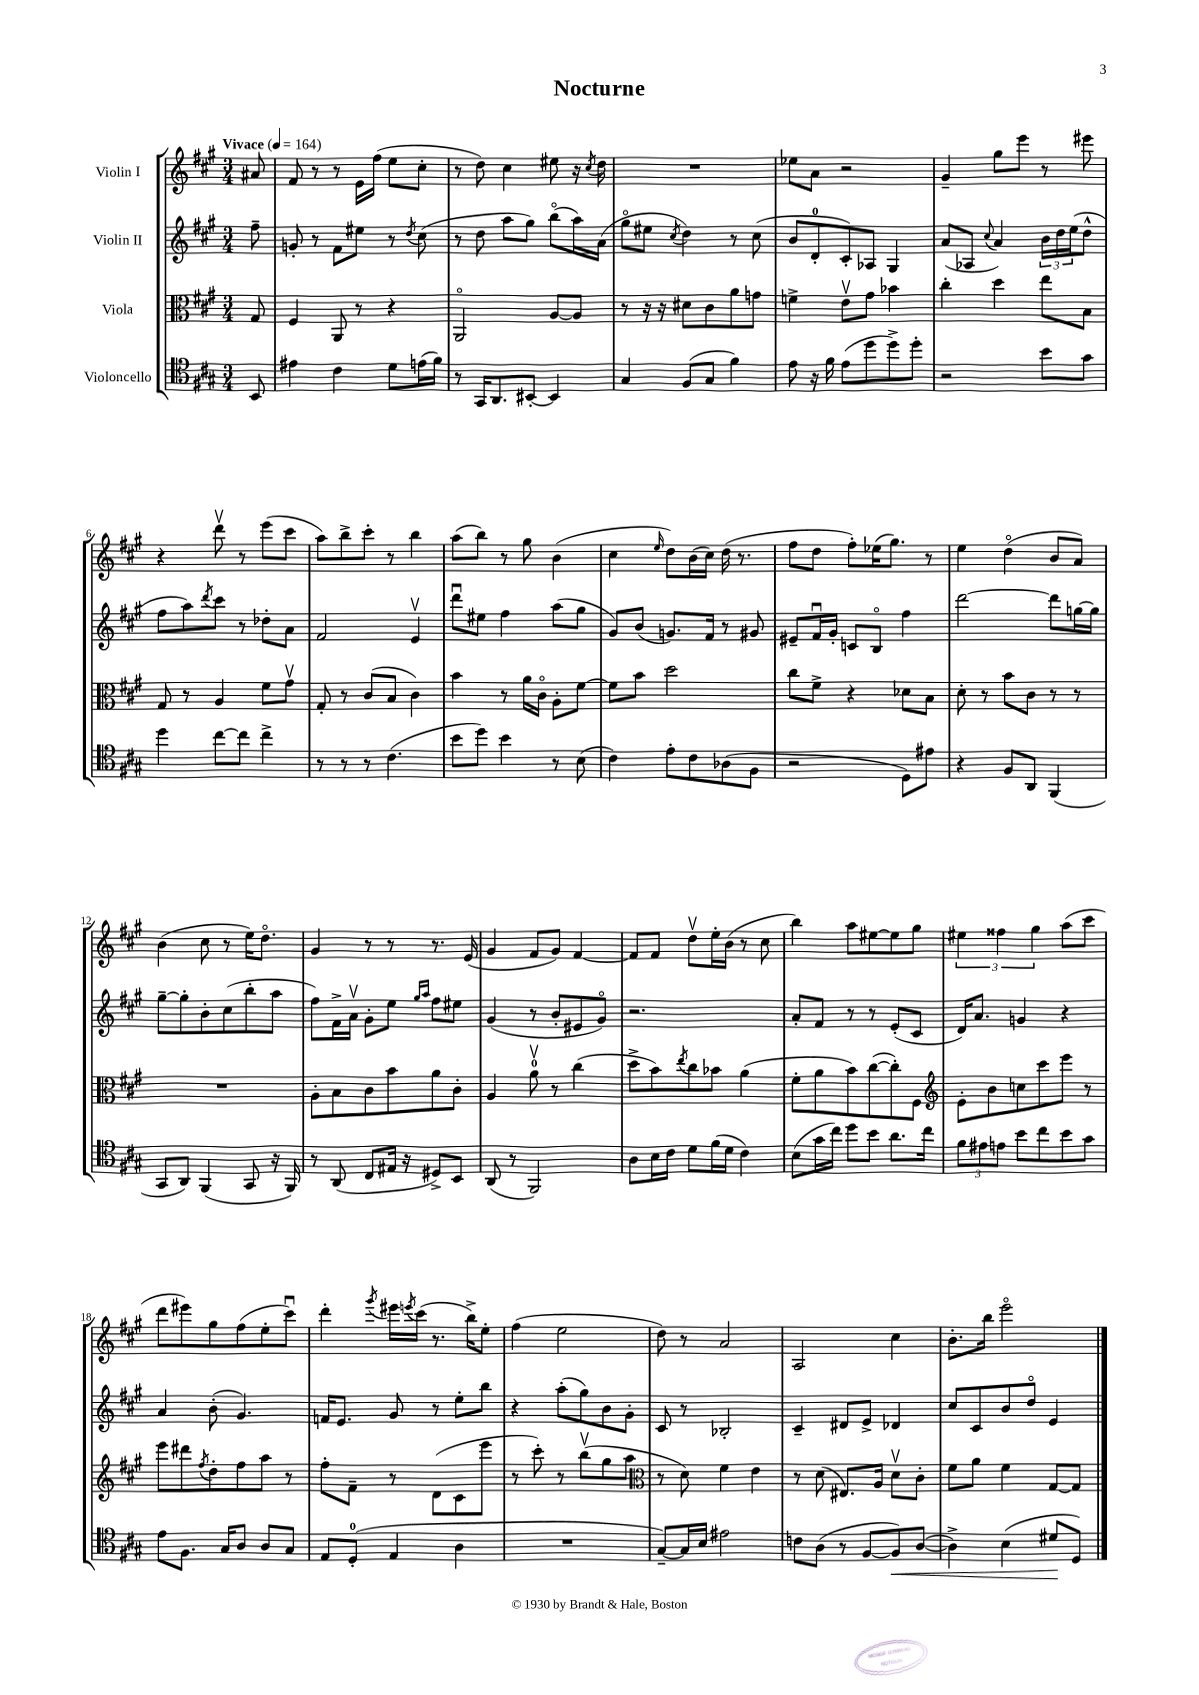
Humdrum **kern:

**kern	**kern	**kern	**kern
*staff4	*staff3	*staff2	*staff1
*clefC4	*clefC3	*clefG2	*clefG2
*k[f#c#g#]	*k[f#c#g#]	*k[f#c#g#]	*k[f#c#g#]
*M3/4	*M3/4	*M3/4	*M3/4
*MM164	*MM164	*MM164	*MM164
8BB	8G#	8ff#~	8a#
=	=	=	=
4e#	4F#	8g'	8f#
.	.	8r	8r
4c#	8AA	8f#	8r
.	8r	8ee#	16e
.	.	.	(16ff#
8d	4r	8r	8ee
.	.	8qdd	.
(16e	.	(8cc#	8cc#'
16f#)	.	.	.
=	=	=	=
8r	2AAo	8r	8r
16GG#	.	8dd	8dd)
8.AA	.	.	.
.	.	8aa	4cc#
[8BB#'	.	8gg#)	.
4BB#]	[8A	(8bbo	8ee#
.	8A]	16aa)	16r
.	.	.	8qcc#
.	.	(16a	16dd
=	=	=	=
4G#	8r	8gg#o	2.r
.	16r	8ee#	.
.	16r	.	.
.	.	8qcc#	.
(8F#	8d#	4dd)	.
8G#	8c#	.	.
4f#)	8a	8r	.
.	8g	(8cc#	.
=	=	=	=
8e	4f^	8b	8ee-
16r	.	8d'	8a
16f#	.	.	.
(8e	8ev	8c#')	2r
8dd	8g#	8A-	.
8dd^)	4b-	4G#	.
8dd'	.	.	.
=	=	=	=
2r	4cc#'	(8a	4g#~
.	.	8A-	.
.	.	8qqcc#	.
.	4dd	4a)	8gg#
.	.	.	8eee
8b	8ee	24b	8r
.	.	24dd	.
.	.	(24ee	.
8g#	8B	8dd^^	8eee#
=	=	=	=
4dd	8G#	8ff#	4r
.	8r	8aa)	.
.	.	8qddd	.
[8cc#	4A	8ccc#	8dddv
8cc#]	.	8r	8r
4cc#^	8f#	8dd-'	(8eee
.	8g#v	8a	8ccc#
=	=	=	=
8r	8G#'	2f#	8aa)
8r	8r	.	8bb^
8r	(8c#	.	8ccc#'
(4.c#	8B	.	8r
.	4c#)	4ev	4bb
=	=	=	=
8b	4b	8dddu	(8aa
8dd)	.	8ee#	8bb)
4b	8r	4ff#	8r
.	16a	.	8gg#
.	16c#o	.	.
8r	8A'	(8aa	(4b
(8B	[8f#	8gg#	.
=	=	=	=
4c#)	8f#]	8g#)	4cc#
.	8b	(8b	.
.	.	.	16qqee
8e'	2dd	8.g)	8dd)
8c#	.	.	(16b
.	.	16f#	16cc#)
(8A-	.	8r	(16dd
.	.	.	8.r
8F#	.	8g#	.
=	=	=	=
2r	8cc#	8e#~	8ff#
.	8f#^	16f#u	8dd
.	.	16g#'	.
.	4r	8c	8ff#')
.	.	8Bo	(16ee-
.	.	.	8.gg#)
8D)	8d-	4ff#	.
8e#	8B	.	8r
=	=	=	=
4r	8d'	[2ddd	4ee
.	8r	.	.
8F#	8b	.	(4ddo
8AA	8c#	.	.
(4FF#	8r	8ddd]	8b
.	8r	[16gg	8a)
.	.	16gg]	.
=	=	=	=
8GG#	2.r	[8gg#~	(4b
8AA)	.	8gg#']	.
(4FF#	.	8b'	8cc#
.	.	(8cc#	8r
8GG#	.	8bb'	16ee)
.	.	.	8.ddo
16r	.	8aa	.
16FF#)	.	.	.
=	=	=	=
8r	8A'	8ff#)	4g#
(8AA	8B	16f#^	.
.	.	16av	.
8C#	8c#	8g#'	8r
16E#	8b	8ee	8r
16r	.	.	.
.	.	16qqgg#	.
.	.	16qqaa	.
8D#^)	8a	8ff#	8.r
8BB	8c#'	8ee#	.
.	.	.	(16e
=	=	=	=
(8AA	4A	(4g#	4g#
8r	.	.	.
2FF#)	8av	8r	8f#
.	8r	8b'	8g#)
.	(4cc#	8e#	[4f#
.	.	8g#o)	.
=	=	=	=
8A	8dd^	2.r	8f#]
16B	8b)	.	8f#
16c#	.	.	.
.	8qee	.	.
8d	8cc#	.	8ddv
(16f#	8b-	.	16ee'
16d	.	.	(16b
4c#)	(4a	.	8r
.	.	.	8cc#
=	=	=	=
(8B	8f#'	8a'	4bb)
16g#	8a	8f#	.
16cc#)	.	.	.
8dd	8b)	8r	8aa
8b	([8cc#	8r	[8ee#
8.a	8cc#'])	(8e'	8ee#]
.	8F#	8c#	8gg#
16cc#	.	.	.
=	=	=	=
*	*clefG2	*	*
12f#	8e'	16d)	6ee#
.	.	8.a	.
12e#	.	.	.
.	8b	.	.
12e	.	.	6ff##
8b	8cc	4g	.
.	.	.	6gg#
8cc#	8ccc#	.	.
8b	8eee	4r	(8aa
8g#	8r	.	8ccc#
=	=	=	=
8e	8eee	4a	8ddd
8.F#	8ddd#	.	8eee#)
.	8qff#	.	.
.	8dd'	(8b'	8gg#
16G#	.	.	.
8A	8ff#	4.g#)	(8ff#
8A	8aa	.	8ee'
8G#	8r	.	8ccc#u)
=	=	=	=
8E	8ff#'	16f	4ddd'
.	.	8.e	.
(8D'	8f#~	.	.
.	.	.	8qggg#
4E	8r	8g#	16eee#
.	.	.	8qeee
.	.	.	(16ccc#
.	(8d	8r	8.r
4A	8c#	8ee'	.
.	.	.	16bb^)
.	8eee	8bb	8ee'
=	=	=	=
2.r	8r	4r	(4ff#
.	8ccc#')	.	.
.	8r	(8aa'	2ee
.	(8bbv	8gg#)	.
.	8gg#	8b	.
.	8aa	8g#'	.
=	=	=	=
*	*clefC3	*	*
[8G#~)	8r	8c#	8dd)
16G#]	8d)	8r	8r
16B	.	.	.
2e#	4f#	2B-'	2a
.	4e	.	.
=	=	=	=
8c	8r	4c#~	2A
(8A	(8d	.	.
8r	8.E#)	8d#	.
[8F#	.	8e^	.
.	16A	.	.
8F#])	8dv	4d-	4cc#
([8A	8c#'	.	.
=	=	=	=
4A^])	8f#	8cc#	8.b'
.	8a	8c#	.
.	.	.	16bb
(4B	4f#	8b	2eeeo
.	.	8ddo	.
8d#	[8G#	4e	.
8D)	8G#]	.	.
==	==	==	==
*-	*-	*-	*-
